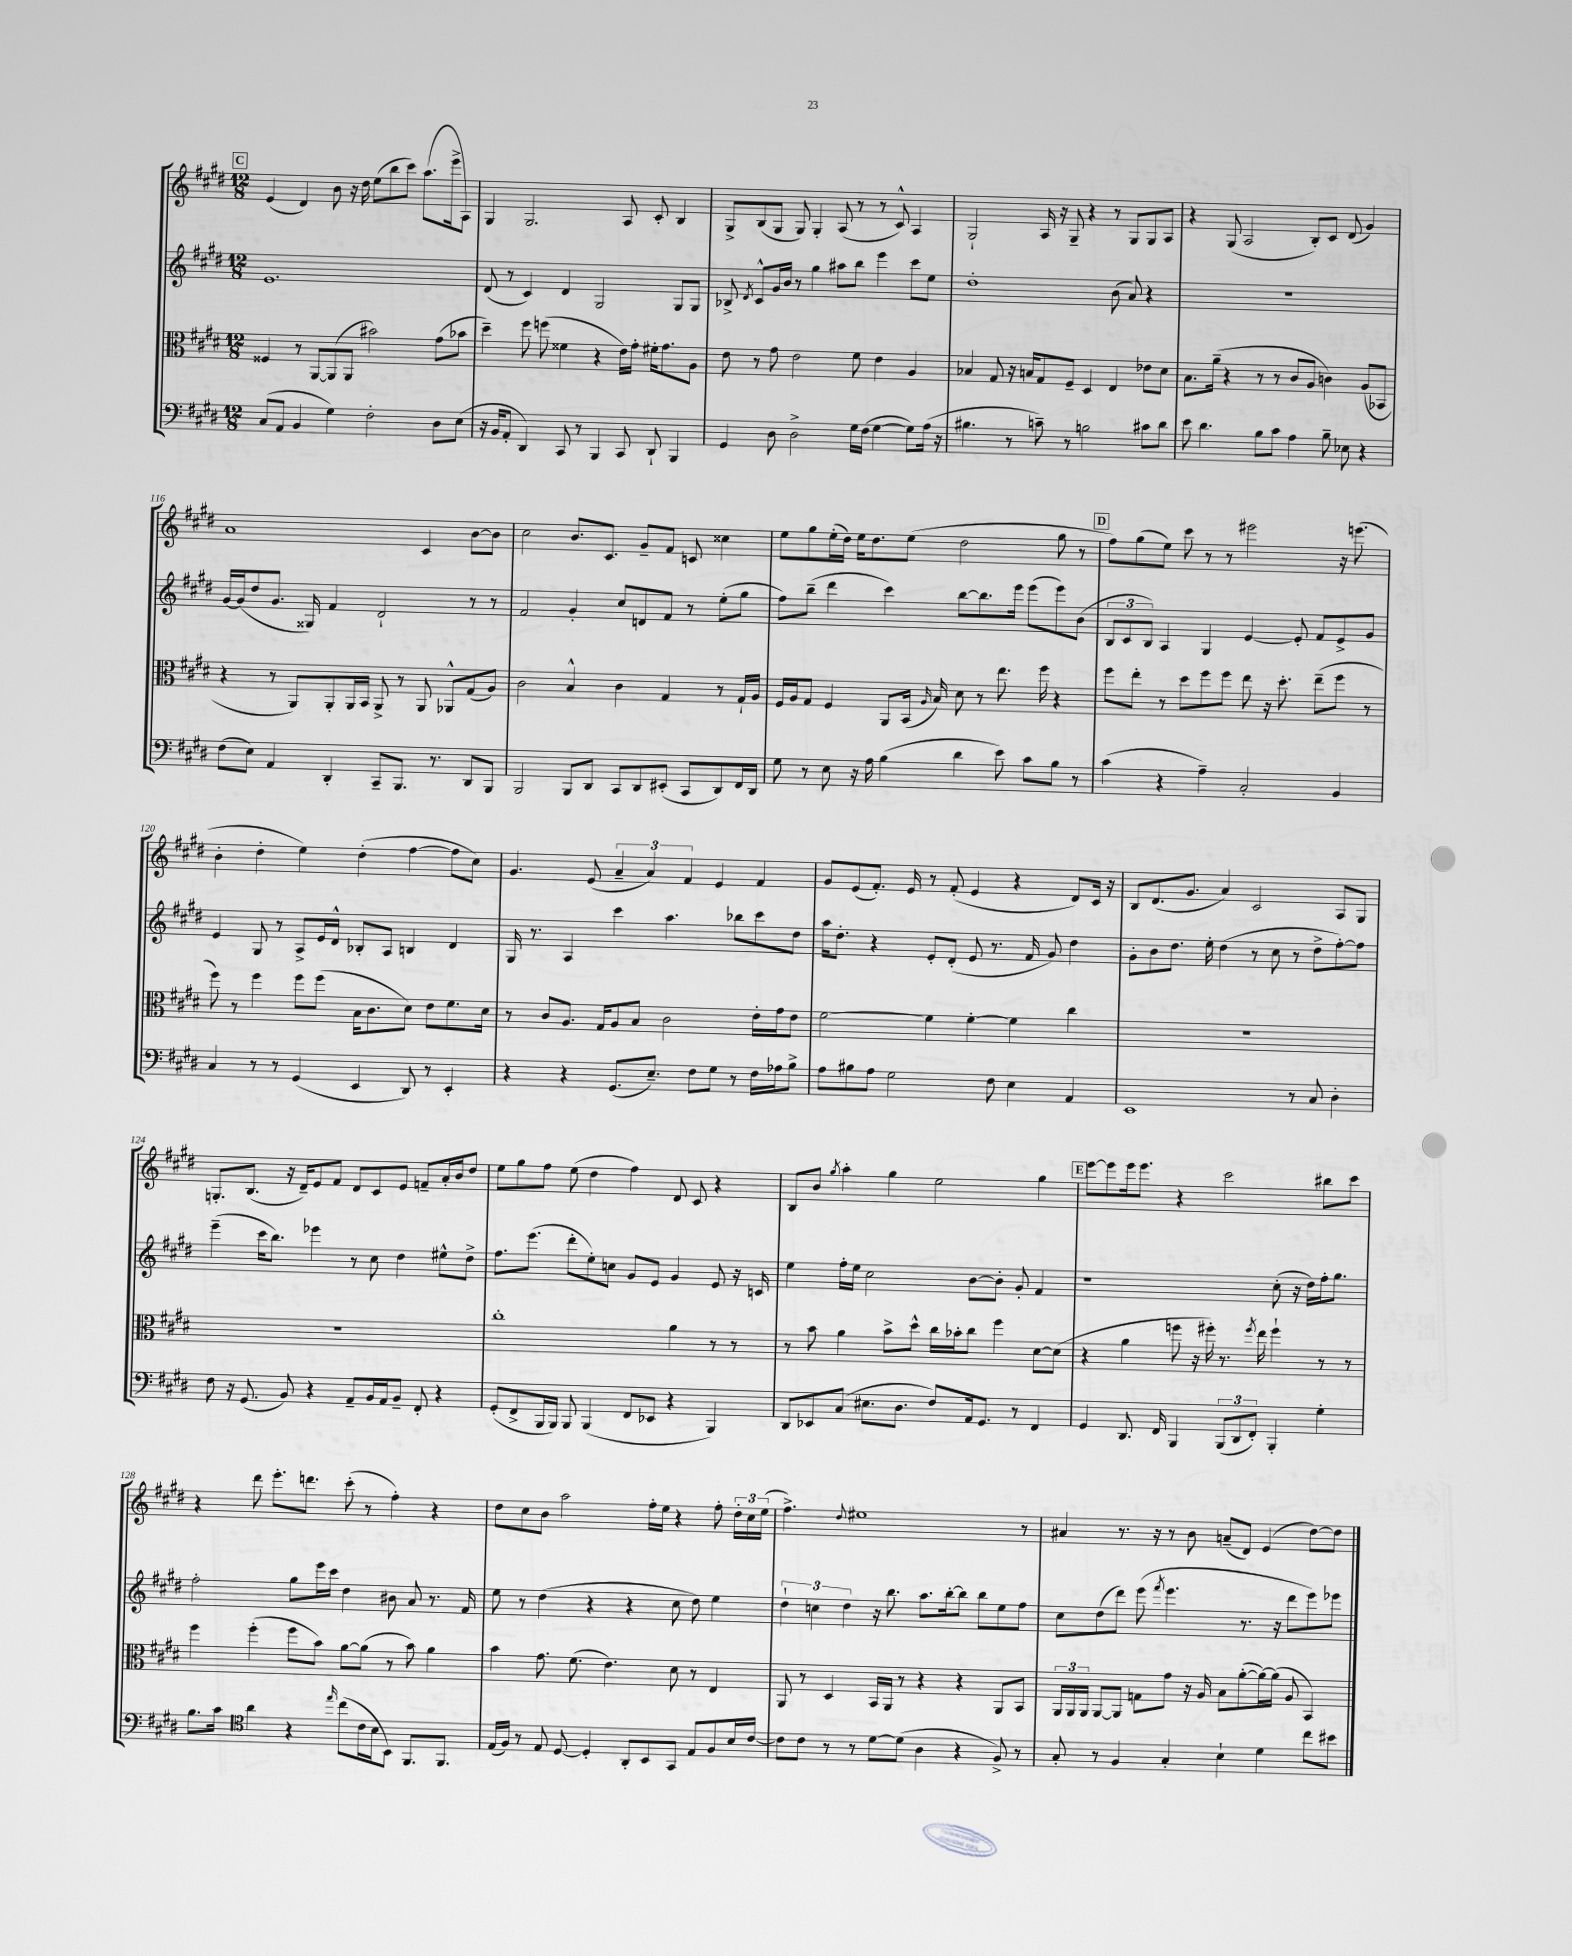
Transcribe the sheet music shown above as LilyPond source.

<<
\new StaffGroup <<
\new Staff = "s0" {
    \clef treble \key e \major \numericTimeSignature \time 12/8
    \autoBeamOff \mark \markup { \box "C" } e'4( dis'4) b'8 r16 dis''16 e''8[( b''8 cis'''8]) a''8.[( e'''16-> a8]) |
    gis4 gis2. a8 cis'8-. b4 |
    gis8[-> b8( gis8] gis8) gis4-. a8( r8 r8 cis'8-^) a4 |
    gis2-! a16 r16 gis8-- r4 r8 gis8[ gis8 a8] |
    r4 gis8( a2 b8[-.) cis'8] dis'8( gis'4) |
    a'1 cis'4 b'8[~ b'8] |
    cis''2 b'8.[ cis'8.] gis'8[-- fis'8] c'8 cisis''4 |
    e''8[ gis''8 e''16-.( dis''16]) e''16[ dis''8. e''8]( dis''2 gis''8 r8 |
    \mark \markup { \box "D" } fis''8[) gis''8( e''8]) cis'''8 r8 r8 eis'''2 r16 e'''8.( |
    b'4-. dis''4-. e''4) dis''4-.( fis''4~ fis''8[ cis''8]) |
    gis'4. e'8( \tuplet 3/2 { a'4-- a'4) fis'4 } e'4 fis'4 |
    gis'8[ e'8( fis'8.]-.) e'16 r8 fis'8-.( e'4 r4 dis'8[) cis'16] r16 |
    b8[ dis'8.( gis'8.] a'4) cis'2 a8[ gis8] |
    g8.[-. b8.]( r16 dis'16[--) e'8 fis'8] dis'8[ cis'8 e'8] f'8[-- a'16-. b'16 dis''8] |
    e''8[ gis''8 fis''8] e''8( dis''4 fis''4) dis'8 cis'8 r4 |
    b8[ b'8] \acciaccatura { gis''8 } a''4-. gis''4 e''2 gis''4 |
    \mark \markup { \box "E" } e'''8[~ e'''8 e'''16 e'''8.] r4 cis'''2 bis''8[ cis'''8] |
    r4 dis'''8 e'''8.[-. d'''8.] cis'''8-.( r8 fis''4-.) r4 |
    dis''8[ cis''8 b'8] a''2 fis''16[-. e''16] r4 fis''8-. \tuplet 3/2 { dis''16[-. cis''16 e''16]( } |
    fis''4.->) \appoggiatura { dis''8 } eis''1 r8 |
    ais'4 r8. r16 r8 b'8 a'8[--( dis'8]) e'4( dis''8[~) dis''8] \bar "|." |
}
\new Staff = "s1" {
    \clef treble \key e \major \numericTimeSignature \time 12/8
    \autoBeamOff \mark \markup { \box "C" } e'1. |
    dis'8( r8 cis'4) dis'4 gis2 gis8[ gis8] |
    bes8-> \acciaccatura { dis'8 } cis'8[-^ gis'16 b'16] r8 gis''4 ais''8[ b''8] e'''4 cis'''8[ e''8] |
    dis''1-. b'8( a'8) r4 |
    R1. |
    gis'16[~ gis'16( dis''8 gis'8.] gisis16) fis'4 dis'2-! r8 r8 |
    fis'2 gis'4-. cis''8[ d'8 fis'8] r8 e''8[-.( gis''8] |
    fis''8[) b''8]--( dis'''4 cis'''4) b''8[~ b''8. e'''16] e'''8[( e'''8) b'8]( |
    \mark \markup { \box "D" } \tuplet 3/2 { b8[ cis'8 b8]) } a4 gis4 e'4~ e'8-. fis'8[ e'8-> gis'8] |
    e'4 gis8 r8 a8[-> e'16 dis'16]-^ bes8[-. a8] b4 dis'4 |
    gis16 r8. a4 cis'''4 a''4. bes''8[ cis'''8 dis''8] |
    a''16[ dis''8.]-. r4 e'8[-. dis'8]-.( e'8 r8. fis'16 gis'8) dis''4 |
    gis'8[-. b'8 dis''8.] e''16-. dis''4( r8 cis''8 r8 dis''8[-> fis''8~-.) fis''8] |
    e'''4--( cis'''16[ b''8.]) ees'''4 r8 cis''8 dis''4 eis''8[-^ dis''8]-> |
    fis''8.[ e'''8.]( dis'''8[-. e''8-.) c''8] gis'8[ e'8] gis'4 e'8 r16 c'16 |
    e''4 fis''16[-. e''16] cis''2 b'8[~ b'8]-. gis'8-. fis'4 |
    \mark \markup { \box "E" } r1 cis''8-.( r16 dis''16[) fis''16-. gis''8.] |
    fis''2-. gis''8[ e'''16 cis'''16] dis''4 bis'8 a'8 r8. fis'16 |
    e''8 r8 dis''4( r4 r4 cis''8 dis''8) e''4 |
    \tuplet 3/2 { dis''4-! c''4 dis''4 } r16 b''8. a''8.[ b''16~-. b''8] b''8[ e''8 fis''8] |
    cis''8[ dis''8( dis'''8]) e'''8( \acciaccatura { fis'''8 } e'''4. r8. r16 dis'''8[ e'''8) ees'''8] \bar "|." |
}
\new Staff = "s2" {
    \clef alto \key e \major \numericTimeSignature \time 12/8
    \autoBeamOff \mark \markup { \box "C" } fisis4 r8 a,8[~ a,8( a,8] bis'2) gis'8[( bes'8] |
    dis''4--) fis''8 f''8( fisis'4 r4 e'16[) gis'16]-. fis'16[-. gis'8. a8] |
    e'8 r8 gis'8 e'2 fis'8 e'4 a4 |
    bes4 gis8 r16 b16[ gis8 fis8]-- dis4 e4 ees'8[ dis'8] |
    b8.[ a'16]--( r4 r8 r8 cis'8[ a8] c'4) a8[( bes,8] |
    r4 r8 a,8[) a,8-. a,16 b,16] a,8-> r8 a,8 aes,8[-^ gis8( a8]) |
    cis'2 b4-^ cis'4 gis4 r8 gis16[-! a16] |
    fis16[ a16 gis8] fis4 a,8[ b,16]( \grace { a16 } b16) dis'8 r8 e''8. fis''16 r4 |
    \mark \markup { \box "D" } fis''8[ e''8]-. r8 dis''8[ fis''8 fis''8] e''8 r16 dis''8.-. e''8[--( fis''8] r8 |
    fis''8) r8 fis''4 fis''8[ fis''8]( b16[ cis'8. dis'8]) e'8[ fis'8. dis'16] |
    r8 cis'8[ a8.] gis16[ a8 b8] cis'2 e'16[-. gis'16 e'8] |
    fis'2~ fis'4 fis'4~-. fis'4 cis''4 |
    R1. |
    R1. |
    cis''1-. a'4 r8 r8 |
    r8 b'8 a'4 b'8[-> dis''8]-^ cis''16[ bes'16-. cis''8] fis''4 dis'8[~ dis'8]( |
    \mark \markup { \box "E" } r4 a'4 f''8 r16 fis''16-.) r8. \acciaccatura { fis''8 } e''16 fis''4-! r8 r8 |
    fis''4 fis''4-.( fis''8[ b'8]) a'8[~ a'8]( r8 b'8) a'4 |
    b'4 gis'8. fis'8.( e'4.) dis'8 r8 e4 |
    a,8 r8 dis4 b,16[ a,16] r8 r4 r4 a,8[ b,8] |
    \tuplet 3/2 { a,16[ a,16 a,16] } a,8[~ a,8] g8[ gis'8] r16 a16 b8[ a'8~-.( a'16~) a'16]( a8 b,4) \bar "|." |
}
\new Staff = "s3" {
    \clef bass \key e \major \numericTimeSignature \time 12/8
    \autoBeamOff \mark \markup { \box "C" } cis8[( a,8] b,4 gis4) fis2-. dis8[ e8]( |
    r16 b,16[ a,8]-. dis,4) cis,8 r8 b,,4 cis,8 dis,8-! b,,4 |
    gis,4 dis8 dis2-> gis16[ fis16]( gis4~ gis8[) a16]( r16 |
    bis4. r8 c'8--) r8 b2 cis'8[ dis'8] |
    e'8 dis'4. b8[ cis'8] a4 b8-- ees8 r4 |
    fis8[( e8]) a,4 dis,4-. cis,8[-- b,,8.] r8. dis,8[ b,,8] |
    b,,2 b,,8[ dis,8] cis,8[ dis,8 eis,8]-.( cis,8[ dis,8) fis,16 dis,16] |
    gis8 r8 e8 r16 a16 b4( dis'4 e'8) cis'8[ b8] r8 |
    \mark \markup { \box "D" } cis'4( r4 a4--) cis2-. b,4 |
    cis4 r8 r8 gis,4( e,4 dis,8) r8 e,4-. |
    r4 r4 gis,8.[( e8.]--) fis8[ gis8] r8 fis16[ aes16 b8]-> |
    a8[ bis8 a8] gis2 fis8 e4 a,4 |
    e,1 r8 cis8 dis4-. |
    fis8 r16 gis,8.( b,8) r4 a,8[-- b,16 a,16 b,8]-- fis,8-. r4 |
    gis,8[-.( fis,8-> b,,16 b,,16]) b,,8 b,,4( fis,8[ ees,8] r4 b,,4) |
    dis,8[ ees,8 cis8]( eis8.[ dis8.] fis8[) a,16 gis,8.] r8 fis,4 |
    \mark \markup { \box "E" } gis,4 dis,8. fis,16 b,,4 \tuplet 3/2 { b,,8[( dis,8 fis,8]-.) } b,,4-. gis4-. |
    b8.[ cis'16] \clef tenor a'4 r4 \grace { e''16 } cis''8[( cis'16 b16 b,8]) fis,8.[ fis,8.] |
    e16[( fis16]) r8 e8 dis8~ dis4-. a,8[-. b,8 gis,8] e8[ fis8 b16 cis'16]~ |
    cis'8[ cis'8] r8 r8 dis'8[~ dis'8]( a4 r4 fis8->) r8 |
    gis8-. r8 fis4 gis4-. b4-! dis'4 cis''8[ bis'8] \bar "|." |
}
>>
>>
\layout { \context { \Score currentBarNumber = #111 } }
